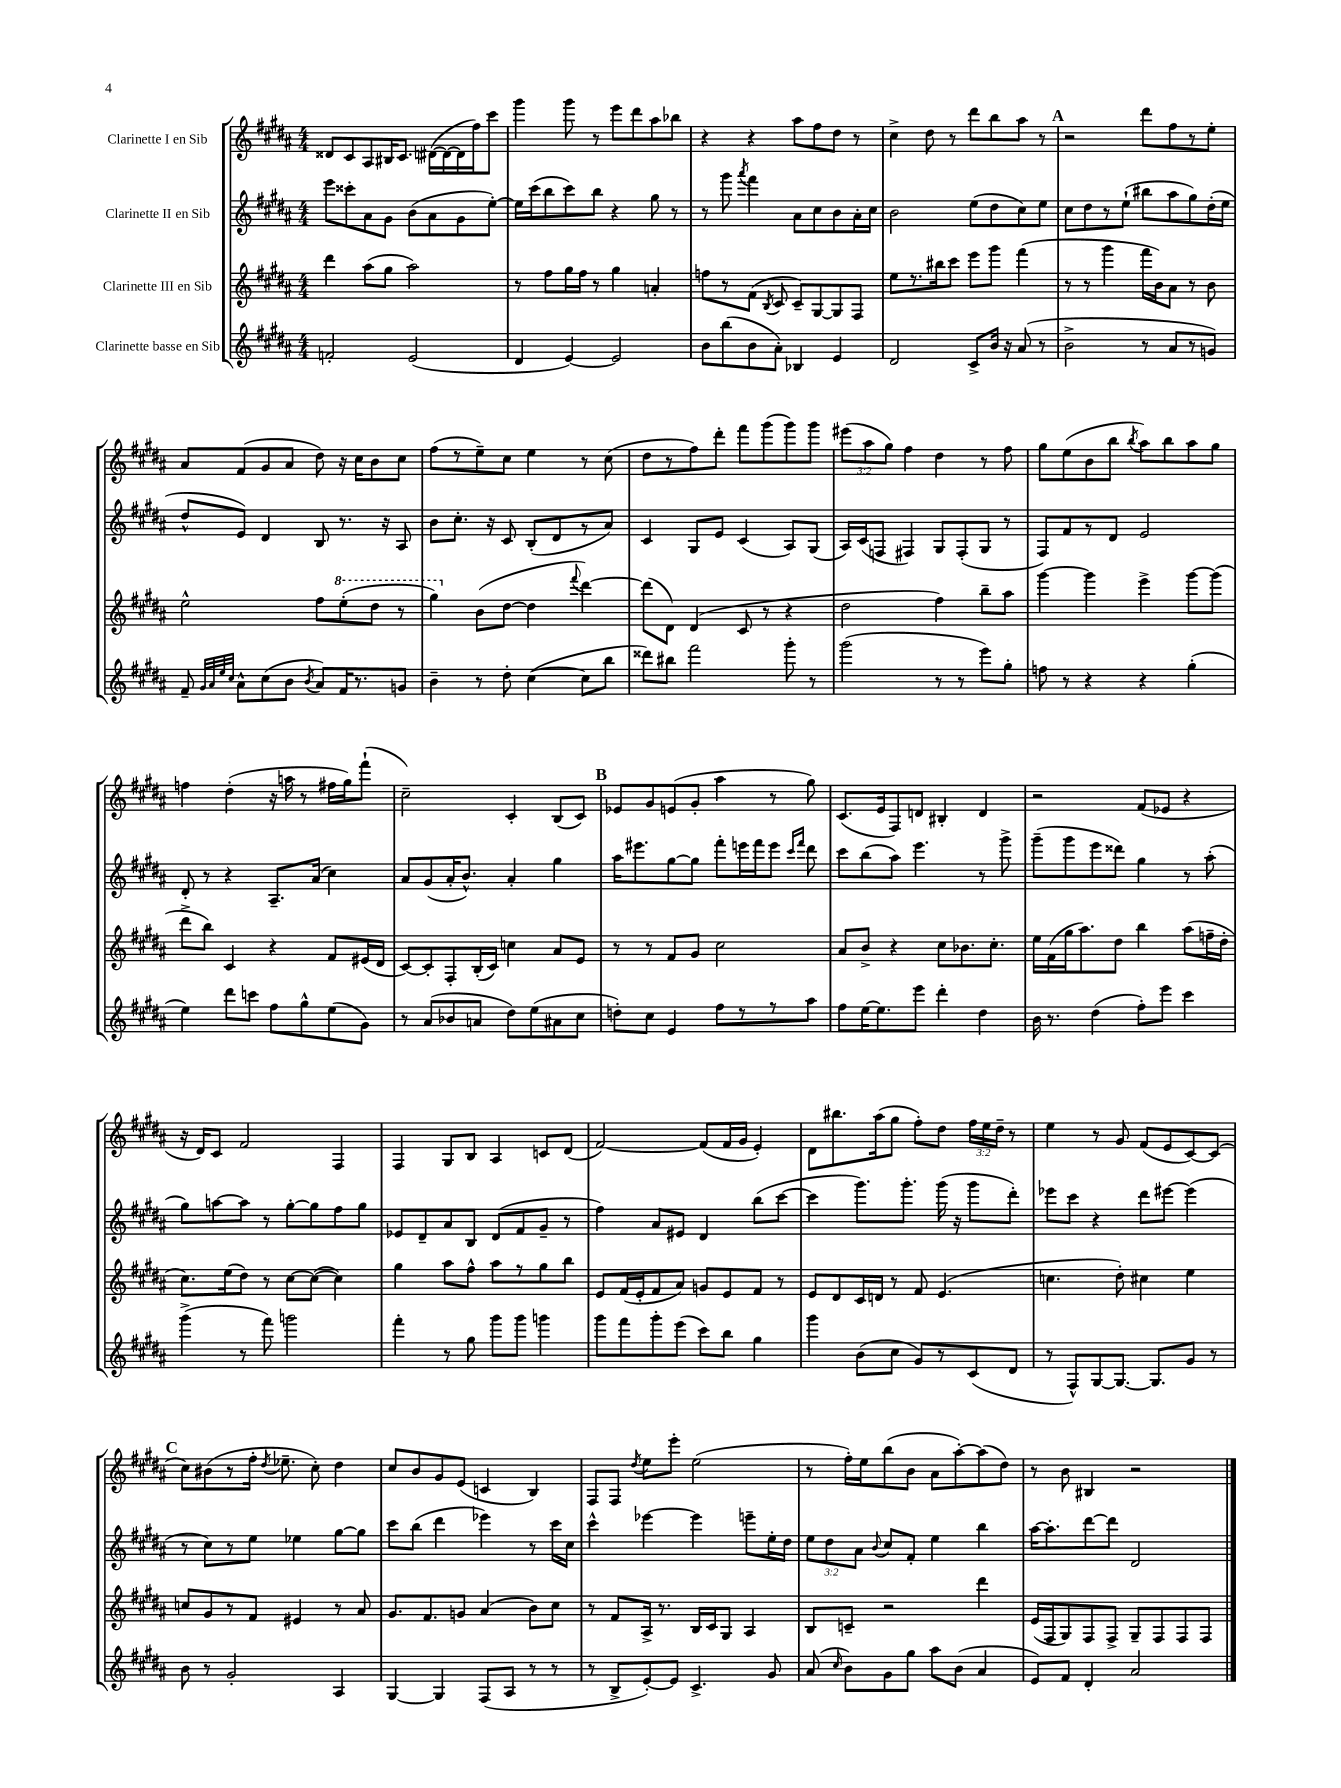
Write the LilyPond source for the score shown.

<<
\new StaffGroup <<
\new Staff = "s0" \with { instrumentName = "Clarinette I en Sib" } {
    \clef treble \key b \major \numericTimeSignature \time 4/4 \override Staff.TupletNumber.text = #tuplet-number::calc-fraction-text
    \autoBeamOff disis'8[ cis'8 ais8 bis16 cis'8.] dis'16[~( dis'16~ dis'16 fis''16) cis'''8] |
    gis'''4 gis'''8 r8 e'''8[ dis'''8 ais''8 bes''8] |
    r4 r4 ais''8[ fis''8 dis''8] r8 |
    cis''4-> dis''8 r8 dis'''8[ b''8 ais''8] r8 |
    \mark \markup { \bold "A" } r2 dis'''8[ fis''8 r8 e''8]-. |
    ais'8[ fis'8( gis'8 ais'8] dis''8) r16 cis''16[ b'8 cis''8] |
    fis''8[( r8 e''8--) cis''8] e''4 r8 cis''8( |
    dis''8[ r8 fis''8) dis'''8]-. fis'''8[ gis'''8( gis'''8) gis'''8] |
    \tuplet 3/2 { eis'''8[( ais''8 gis''8]) } fis''4 dis''4 r8 fis''8 |
    gis''8[ e''8( b'8 b''8] \acciaccatura { b''8 } ais''8[) b''8 ais''8 gis''8] |
    f''4 dis''4-.( r16 a''16 r8 fis''16[ gis''16) fis'''8]-!( |
    cis''2--) cis'4-. b8[( cis'8]) |
    \mark \markup { \bold "B" } ees'8[ gis'8 e'8( gis'8]-. ais''4 r8 gis''8) |
    cis'8.[( e'16 fis8) d'8] bis4-. d'4 |
    r2 fis'8[( ees'8] r4 |
    r16 dis'16[) cis'8] fis'2 fis4 |
    fis4 gis8[ b8] ais4 c'8[ dis'8]( |
    fis'2~) fis'8[( fis'16 gis'16] e'4-.) |
    dis'8[ bis''8. ais''16( gis''8] fis''8[-.) dis''8] \tuplet 3/2 { fis''16[ e''16 dis''16]-- } r8 |
    e''4 r8 gis'8 fis'8[( e'8 cis'8~) cis'8]( |
    \mark \markup { \bold "C" } cis''8[) bis'8( r8 fis''16]-. \acciaccatura { dis''8 } ees''8.-- cis''8-.) dis''4 |
    cis''8[ b'8 gis'8 e'8]( c'4 b4) |
    fis8[ fis8] \acciaccatura { dis''8 } e''8[ e'''8]-. e''2( |
    r8 fis''16[-.) e''16 b''8( b'8] ais'8[ ais''8~-.) ais''8( dis''8]) |
    r8 b'8 bis4 r2 \bar "|." |
}
\new Staff = "s1" \with { instrumentName = "Clarinette II en Sib" } {
    \clef treble \key b \major \numericTimeSignature \time 4/4 \override Staff.TupletNumber.text = #tuplet-number::calc-fraction-text
    \autoBeamOff e'''8[ cisis'''8-. ais'8 gis'8] b'8[( ais'8 gis'8 e''8]~-.) |
    e''16[ cis'''16( b''8 cis'''8) b''8] r4 gis''8 r8 |
    r8 gis'''8 \acciaccatura { ais'''8 } fis'''4 ais'8[ cis''8 b'8 ais'16-. cis''16] |
    b'2 e''8[( dis''8 cis''8) e''8] |
    \mark \markup { \bold "A" } cis''8[ dis''8 r8 e''8]-!( bis''8[ ais''8 gis''8) dis''16-.( e''16] |
    dis''8[-^ e'8]) dis'4 b8 r8. r16 ais8 |
    b'8[ cis''8.]-. r16 cis'8 b8[-.( dis'8 r8 ais'8]) |
    cis'4 gis8[ e'8] cis'4( ais8[) gis8]( |
    ais16[) cis'16( f8] fis4) gis8[ fis8-.( gis8] r8 |
    fis8[) fis'8 r8 dis'8] e'2 |
    dis'8-. r8 r4 ais8.[-- ais'16]( cis''4) |
    ais'8[ gis'8( ais'16-. b'8.]-^) ais'4-. gis''4 |
    \mark \markup { \bold "B" } ais''16[ eis'''8. gis''8~ gis''8] fis'''8[-. e'''16 fis'''16 e'''8] \grace { cis'''16[ fis'''16] } dis'''8 |
    cis'''8[ b''8( ais''8]) e'''4. r8 gis'''8-> |
    gis'''8[--( gis'''8 e'''8 disis'''8]) gis''4 r8 ais''8-.( |
    gis''8[) a''8~ a''8] r8 gis''8[~-. gis''8 fis''8 gis''8] |
    ees'8[ dis'8-- ais'8 b8] dis'8[( fis'8 gis'8]-- r8 |
    fis''4) ais'8[ eis'8] dis'4 b''8[( cis'''8]~ |
    cis'''4 gis'''8.[) gis'''8.]-. gis'''16( r16 gis'''8[ dis'''8]-.) |
    ees'''8[ cis'''8] r4 dis'''8[ eis'''8]~ eis'''4( |
    \mark \markup { \bold "C" } r8 cis''8[) r8 e''8] ees''4 gis''8[~ gis''8] |
    cis'''8[ b''8]( dis'''4 ees'''4) r8 cis'''16[ cis''16] |
    cis'''4-^ ees'''4~ ees'''4 e'''8[-- e''16-. dis''16] |
    \tuplet 3/2 { e''8[ dis''8 ais'8] } \appoggiatura { b'8 } cis''8[ fis'8]-. e''4 b''4 |
    ais''16[~ ais''8.-. dis'''8~ dis'''8] dis'2 \bar "|." |
}
\new Staff = "s2" \with { instrumentName = "Clarinette III en Sib" } {
    \clef treble \key b \major \numericTimeSignature \time 4/4
    \autoBeamOff dis'''4 ais''8[( gis''8] ais''2) |
    r8 fis''8[ gis''16 fis''16] r8 gis''4 a'4-. |
    f''8[ r8 fis'8]( \acciaccatura { b8 } cis'8 cis'8[--) gis8~ gis8 fis8] |
    e''8[ r8. bis''16 cis'''8] e'''8[ gis'''8] fis'''4( |
    \mark \markup { \bold "A" } r8 r8 gis'''4 fis'''16[ b'16) ais'8] r8 b'8 |
    e''2-^ fis''8[ \ottava #1 e'''8-.( dis'''8] r8 |
    gis'''4) \ottava #0 b'8[( dis''8]~ dis''4 \appoggiatura { fis'''8 } dis'''4~) |
    dis'''8[( dis'8]) dis'4( cis'8 r8 r4 |
    dis''2 fis''4) b''8[-- ais''8] |
    gis'''4~ gis'''4 e'''4-> gis'''8[~ gis'''8]( |
    dis'''8[-> b''8]) cis'4 r4 fis'8[ eis'16( dis'16] |
    cis'8[~) cis'8-. fis8-. b16-.( cis'16]) c''4 ais'8[ e'8] |
    \mark \markup { \bold "B" } r8 r8 fis'8[ gis'8] cis''2 |
    ais'8[ b'8]-> r4 cis''8[ bes'8. cis''8.]-. |
    e''16[ fis'16( gis''16 ais''8.) dis''8] b''4 ais''8[( f''16-- dis''16]-. |
    cis''8.[) e''16( dis''8]) r8 cis''8[~ cis''8]~( cis''4) |
    gis''4 ais''8[ fis''8]-^ ais''8[ r8 gis''8 b''8] |
    e'8[ fis'16( e'16-. fis'8 ais'8]) g'8[ e'8 fis'8] r8 |
    e'8[ dis'8 cis'16 d'16] r8 fis'8 e'4.( |
    c''4. dis''8-.) cis''4 e''4 |
    \mark \markup { \bold "C" } c''8[ gis'8 r8 fis'8] eis'4 r8 ais'8 |
    gis'8.[ fis'8. g'8] ais'4( b'8[) cis''8] |
    r8 fis'8[ ais16]-> r8. b16[ cis'16 gis8] ais4 |
    b8[ c'8]-- r2 dis'''4 |
    e'16[( fis16 gis8) fis8 fis8]-> gis8[-- fis8 fis8 fis8] \bar "|." |
}
\new Staff = "s3" \with { instrumentName = "Clarinette basse en Sib" } {
    \clef treble \key b \major \numericTimeSignature \time 4/4
    \autoBeamOff f'2-. e'2( |
    dis'4 e'4~) e'2 |
    b'8[ b''8( b'8 ais'8]-.) bes4 e'4 |
    dis'2 cis'8[-> b'16] r16 ais'8( r8 |
    \mark \markup { \bold "A" } b'2-> r8 ais'8[ r8 g'8]) |
    fis'8-- \grace { gis'32[ ais'32 e''32 cis''32] } ais'8[-^ cis''8( b'8] \acciaccatura { b'8 } ais'8[) fis'16 r8. g'8] |
    b'4-- r8 dis''8-. cis''4~( cis''8[ b''8] |
    disis'''8[) bis''8] fis'''2 gis'''8-. r8 |
    gis'''2( r8 r8 e'''8[) gis''8]-. |
    f''8 r8 r4 r4 gis''4-.( |
    e''4) dis'''8[ c'''8] fis''8[ gis''8-^ e''8( gis'8]) |
    r8 ais'8[( bes'8 a'8] dis''8[) e''8( ais'8 cis''8] |
    \mark \markup { \bold "B" } d''8[-.) cis''8] e'4 fis''8[ r8 r8 ais''8] |
    fis''8[ e''16~ e''8. e'''8] dis'''4-. dis''4 |
    b'16 r8. dis''4( fis''8[-.) e'''8] cis'''4 |
    gis'''4->( r8 fis'''8) g'''2 |
    fis'''4-. r8 gis''8 gis'''8[ gis'''8] g'''4 |
    gis'''8[ fis'''8 gis'''8-. e'''8]( cis'''8[) b''8] gis''4 |
    gis'''4 b'8[( cis''8] gis'8[) r8 cis'8( dis'8] |
    r8 fis8[-^) gis8~ gis8.]~ gis8.[ gis'8] r8 |
    \mark \markup { \bold "C" } b'8 r8 gis'2-. ais4 |
    gis4~ gis4 fis8[( ais8] r8 r8 |
    r8 b8[-> e'8~-.) e'8] cis'4.-> gis'8 |
    ais'8( \grace { cis''16 } b'8[) gis'8 gis''8] ais''8[ b'8]( ais'4 |
    e'8[) fis'8] dis'4-. ais'2 \bar "|." |
}
>>
>>
\layout { \context { \Score \remove "Bar_number_engraver" } }
